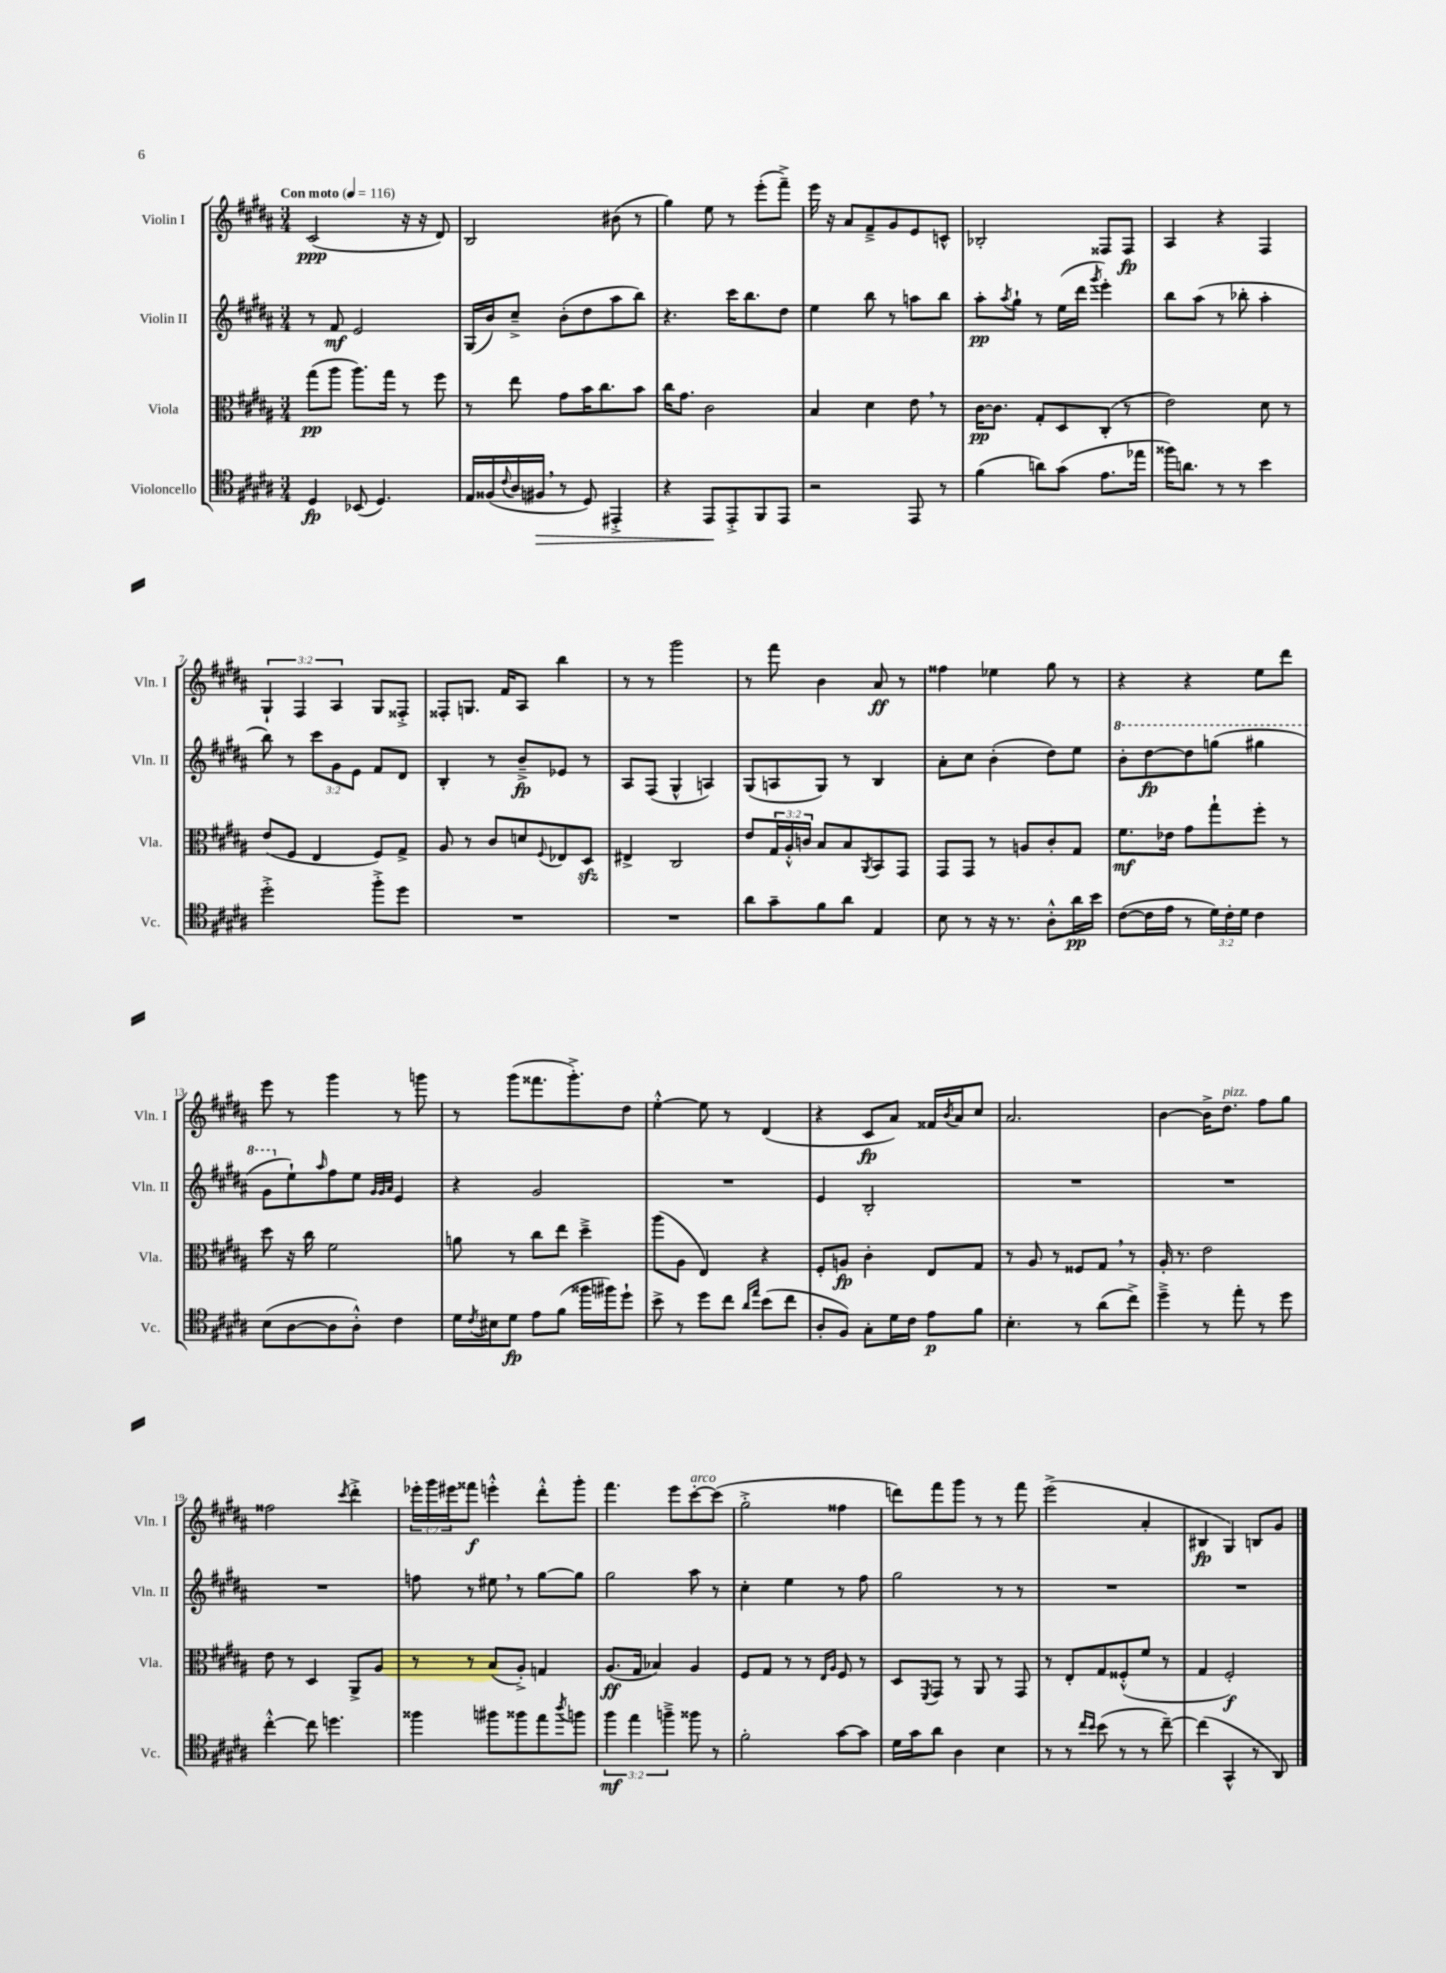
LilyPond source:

<<
\new StaffGroup <<
\new Staff = "s0" \with { instrumentName = "Violin I" shortInstrumentName = "Vln. I" } {
    \clef treble \key b \major \numericTimeSignature \time 3/4 \override Staff.TupletNumber.text = #tuplet-number::calc-fraction-text \tempo "Con moto" 4 = 116
    cis'2\ppp( r16 r16 dis'8) |
    b2 bis'8( r8 |
    gis''4) e''8 r8 e'''8-.( fis'''8--->) |
    e'''16 r16 ais'8 fis'8---> gis'8 e'8 c'8-^ |
    bes2-. fisis8 fisis8\fp |
    ais4 r4 fis4 |
    \tuplet 3/2 { gis4-! fis4 ais4 } gis8 fisis8-.-> |
    fisis8-. g8. fis'16 ais8 b''4 |
    r8 r8 gis'''2 |
    r8 fis'''8 b'4 ais'8\ff r8 |
    fisis''4 ees''4 gis''8 r8 |
    r4 r4 e''8 dis'''8 |
    e'''8 r8 gis'''4 r8 g'''8 |
    r8 gis'''8( fisis'''8. gis'''8.-.->) dis''8 |
    e''4~-.-^ e''8 r8 dis'4( |
    r4 cis'8\fp ais'8) fisis'16 \acciaccatura { b'8 } ais'16 cis''8 |
    ais'2. |
    b'4~ b'16-> dis''8.^\markup { \italic "pizz." } fis''8 gis''8 |
    fisis''2 \acciaccatura { cis'''8 } dis'''4-.-> |
    \tuplet 3/2 { ees'''16-. gis'''16 eis'''16 } fisis'''8\f e'''4-.-^ dis'''8-.-^ gis'''8-. |
    fis'''4. e'''8 cis'''8~-.^\markup { \italic "arco" } cis'''8( |
    gis''2-.-> fisis''4 |
    d'''8) fis'''8 gis'''8 r8 r8 fis'''8 |
    e'''2->( ais'4-. |
    bis4\fp gis4) b8 gis'8 \bar "|." |
}
\new Staff = "s1" \with { instrumentName = "Violin II" shortInstrumentName = "Vln. II" } {
    \clef treble \key b \major \numericTimeSignature \time 3/4 \override Staff.TupletNumber.text = #tuplet-number::calc-fraction-text
    r8 fis'8\mf e'2 |
    gis16( b'16) cis''8---> b'8-.( dis''8 ais''8 b''8) |
    r4. cis'''16 b''8. dis''8 |
    e''4 b''8 r8 a''8 b''8 |
    ais''8-.\pp \acciaccatura { ais''8 } gis''8-! r8 e''16( dis'''16 \acciaccatura { gis'''8 } e'''4-.) |
    b''8 ais''8( r8 bes''8-. ais''4-. |
    b''8) r8 \tuplet 3/2 { cis'''8 gis'8 e'8 } fis'8 dis'8 |
    b4-. r8 b'8--->\fp ees'8 r8 |
    ais8 fis8( gis4-^ a4) |
    gis8( a8 gis8) r8 b4 |
    ais'8-. cis''8 b'4-.( dis''8) e''8 |
    \ottava #1 b''8-. dis'''8~\fp dis'''8 g'''8( gis'''4 |
    gis''8 \ottava #0 e''8-!) \grace { ais''16 } fis''8 e''8 \grace { gis'32 gis'32 ais'32 } e'4 |
    r4 gis'2 |
    R2. |
    e'4 b2-. |
    R2. |
    R2. |
    R2. |
    f''8 r8 eis''8 \breathe r8 gis''8~ gis''8 |
    gis''2 ais''8 r8 |
    cis''4-. e''4 r8 fis''8 |
    gis''2 r8 r8 |
    R2. |
    R2. \bar "|." |
}
\new Staff = "s2" \with { instrumentName = "Viola" shortInstrumentName = "Vla." } {
    \clef alto \key b \major \numericTimeSignature \time 3/4 \override Staff.TupletNumber.text = #tuplet-number::calc-fraction-text
    gis''8\pp( ais''8 ais''8.) gis''16 r8 fis''8 |
    r8 e''8 gis'8 b'16 cis''8. b'8 |
    cis''16 gis'8. cis'2 |
    b4 dis'4 e'8 \breathe r8 |
    cis'16~\pp cis'8. gis8-. dis8 cis8-.( r8 |
    e'2) dis'8 r8 |
    e'8( fis8 e4 fis8) gis8-> |
    ais8 r8 cis'8 d'8 \appoggiatura { fis8 } ees8 dis8\sfz |
    eis4-> cis2 |
    e'8 \tuplet 3/2 { gis16 ais16-.-^ c'16 } b8 b8 \acciaccatura { ais,8 } b,8 gis,8 |
    gis,8 gis,8 r8 a8 cis'8-. gis8 |
    fis'8.\mf ees'16 gis'8 gis''8-! fis''8-. r8 |
    dis''8 r16 cis''16 fis'2 |
    a'8 r8 cis''8 e''8 dis''4---> |
    ais''8( ais8 e4) r4 |
    fis8-. a8\fp cis'4-. e8 gis8 |
    r8 ais8 r8 fisis8 gis8 \breathe r8 |
    ais16-. r8. e'2 |
    e'8 r8 dis4 ais,8-> ais8 |
    r8 r8 b8( ais8-.->) g4 |
    ais8.\ff( gis16 bes4) ais4 |
    fis8 gis8 r8 r8 \grace { e16 ais16 } fis8 r8 |
    dis8 \acciaccatura { fis,8 } gis,8 r8 ais,8 r8 gis,8 |
    r8 e8-. gis8 fisis8-.-^( fis'8 r8 |
    gis4 fis2-.\f) \bar "|." |
}
\new Staff = "s3" \with { instrumentName = "Violoncello" shortInstrumentName = "Vc." } {
    \clef tenor \key b \major \numericTimeSignature \time 3/4 \override Staff.TupletNumber.text = #tuplet-number::calc-fraction-text
    dis4\fp bes,8( dis4.) |
    e16 fisis16( \appoggiatura { cis'8 } ais16 fis16\> \breathe r8 dis8) eis,4-.-> |
    r4 e,8\! e,8-.-> fis,8 e,8 |
    r2 e,8 r8 |
    fis'4( a'8) gis'8( e'8. ees''16 |
    fisis''16) a'8. r8 r8 b'4 |
    dis''2-.-> fis''8-.-> dis''8 |
    R2. |
    R2. |
    ais'8 gis'8-- fis'8 ais'8 e4 |
    b8 r8 r16 r8. ais8-.-^ ais'16\pp b'16 |
    cis'8~( cis'16 e'16 r8 \tuplet 3/2 { dis'16) cis'16-. dis'16 } cis'4 |
    b8( ais8~ ais8 ais8-.-^) cis'4 |
    dis'16 \acciaccatura { cis'8 } bis16 dis'8\fp e'8 fis'8( fisis''16 fis''16) dis''8-! |
    b'8-> r8 dis''8 cis''8 \grace { ais'16 e''16 } b'8( cis''8 |
    ais8-. fis8) gis8-. dis'16 cis'16 e'8\p fis'8 |
    b4.-. r8 ais'8( cis''8->) |
    dis''4---> r8 e''8-. r8 dis''8 |
    cis''4~-.-^ cis''8 d''4. |
    fisis''4 fis''8 fisis''8 e''8 \acciaccatura { ais''8 } f''8 |
    \tuplet 3/2 { fis''4\mf e''4 f''4---> } fisis''8 r8 |
    fis'2-. gis'8~ gis'8 |
    dis'16 gis'16 ais'8 ais4 b4 |
    r8 r8 \grace { cis''16 b'16 } b'8( r8 r8 cis''8~--) |
    cis''4( gis,4-^ r8 ais,8) \bar "|." |
}
>>
>>
